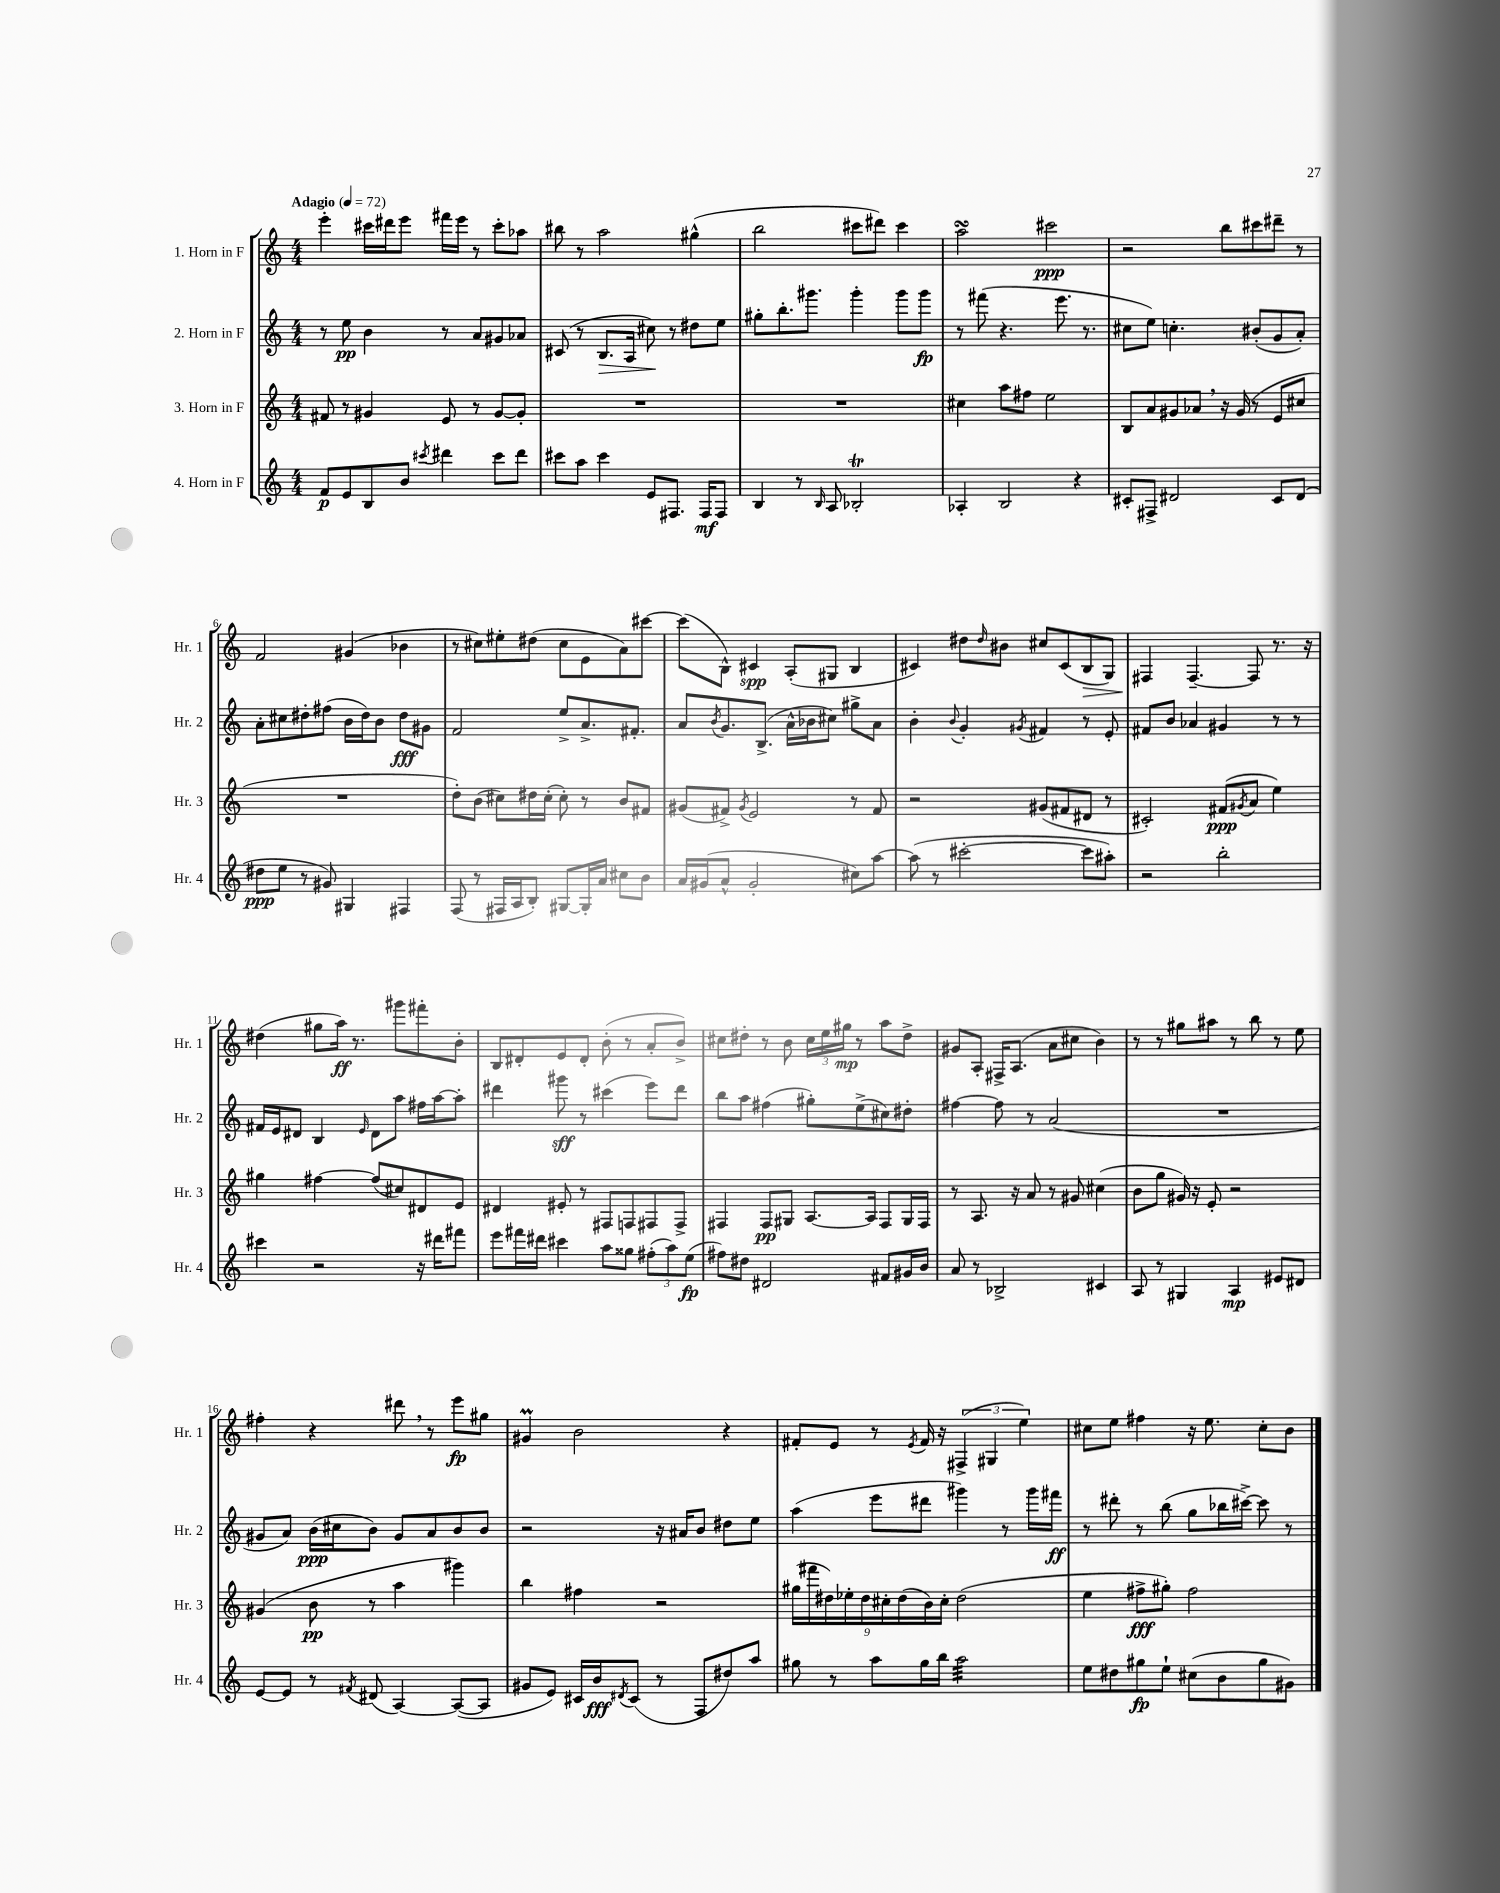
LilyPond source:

<<
\new StaffGroup <<
\new Staff = "s0" \with { instrumentName = "1. Horn in F" shortInstrumentName = "Hr. 1" } {
    \clef treble \key c \major \numericTimeSignature \time 4/4 \tempo "Adagio" 4 = 72
    e'''4-. cis'''16 dis'''16 e'''8 fis'''16 e'''16 r8 cis'''8-. aes''8 |
    bis''8 r8 a''2 gis''4-^( |
    b''2 cis'''8 dis'''8) cis'''4 |
    a''2\turn cis'''2\ppp |
    r2 b''8 cis'''8 dis'''8-- r8 |
    f'2 gis'4( bes'4 |
    r8 cis''8) eis''8-. dis''8( cis''8 e'8 a'8) cis'''8~ |
    cis'''8( b8-^) cis'4\spp a8-.( gis8 b4 |
    cis'4) dis''8 \grace { dis''16 } bis'8 cis''8 cis'8( b8\> g8) |
    fis4\! fis4.~-- fis8 r8. r16 |
    dis''4( gis''8 a''16\ff) r8. gis'''8 fis'''8-. b'8-. |
    b8 dis'8-. e'8 dis'8-. b'8-.( r8 a'8-. b'8->) |
    cis''8 dis''8-. r8 b'8 \tuplet 3/2 { cis''16 e''16 gis''16\mp } r8 a''8 dis''8-> |
    gis'8 a8-. fis16-> a8.( a'8 cis''8 b'4) |
    r8 r8 gis''8 ais''8 r8 b''8 r8 e''8 |
    fis''4-. r4 dis'''8 \breathe r8 e'''8\fp gis''8 |
    gis'4\prall b'2 r4 |
    fis'8-. e'8 r8 \acciaccatura { e'8 } fis'16 r16 \tuplet 3/2 { fis4->( gis4 e''4) } |
    cis''8 e''8 fis''4 r16 e''8. cis''8-. b'8 \bar "|." |
}
\new Staff = "s1" \with { instrumentName = "2. Horn in F" shortInstrumentName = "Hr. 2" } {
    \clef treble \key c \major \numericTimeSignature \time 4/4
    r8 e''8\pp b'4 r8 a'8 gis'8 aes'8 |
    cis'8( r8 b8.\> a16 cis''8\!) r8 dis''8 e''8 |
    gis''8-. b''8.-. gis'''8. gis'''4-. gis'''8 gis'''8\fp |
    r8 fis'''8( r4. e'''8. r8. |
    cis''8 e''8) c''4.-. bis'8-.( g'8 a'8-.) |
    a'8-. cis''8 dis''8-. fis''8( b'16 dis''16) b'8 dis''8\fff gis'8 |
    f'2 e''8-> a'8.-> fis'8.-. |
    a'8 \acciaccatura { b'8 } g'8. b8.->( a'16-^ bes'16 cis''8) gis''8-> a'8 |
    b'4-. \appoggiatura { b'8 } g'4-. \acciaccatura { gis'8 } fis'4 r8 e'8-. |
    fis'8 b'8 aes'4 gis'4 r8 r8 |
    fis'16 e'16 dis'8 b4 \grace { e'16 } dis'8 a''8 fis''16 a''16~ a''8-. |
    dis'''4 gis'''8\sff r8 cis'''4( e'''8) dis'''8 |
    b''8 a''8 fis''4( gis''8-.) e''8->( cis''8) dis''8-. |
    fis''4~ fis''8 r8 a'2( |
    R1 |
    gis'8 a'8) b'16\ppp( cis''16 b'8) gis'8 a'8 b'8 b'8 |
    r2 r16 ais'16 b'8 dis''8 e''8 |
    a''4( e'''8 dis'''8 gis'''4) r8 gis'''16 fis'''16\ff |
    r8 dis'''8-. r8 b''8( g''8 bes''16 cis'''16~->) cis'''8 r8 \bar "|." |
}
\new Staff = "s2" \with { instrumentName = "3. Horn in F" shortInstrumentName = "Hr. 3" } {
    \clef treble \key c \major \numericTimeSignature \time 4/4
    fis'8 r8 gis'4 e'8 r8 gis'8~ gis'8-. |
    R1 |
    R1 |
    cis''4 a''8 fis''8 e''2 |
    b8 a'8 gis'8 aes'8 \breathe r16 gis'16( r8 e'8 cis''8 |
    R1 |
    d''8-.) b'8( cis''8) dis''16 cis''16-.( cis''8-.) r8 b'8 fis'8 |
    gis'8( fis'8->) \acciaccatura { gis'8 } e'2 r8 fis'8 |
    r2 gis'8( fis'8 dis'8 r8 |
    cis'2-.) fis'8\ppp( \acciaccatura { gis'8 } a'8 e''4) |
    gis''4 fis''4~ fis''8( cis''8) dis'8 e'8 |
    dis'4 eis'8-. r8 fis8 f8 fis8 fis8-> |
    fis4 fis8\pp gis8 a8.~ a16 fis8 gis16 fis16 |
    r8 a8. r16 a'8 r8 gis'8 cis''4( |
    b'8 g''8 gis'16) r16 e'8-. r2 |
    gis'4( b'8\pp r8 a''4 gis'''4) |
    b''4 fis''4 r2 |
    \tuplet 9/8 { gis''16( fis'''16 dis''16) ees''16-. dis''16 cis''16-. dis''16( b'16) cis''16-. } dis''2( |
    e''4 fis''8->\fff gis''8-.) fis''2 \bar "|." |
}
\new Staff = "s3" \with { instrumentName = "4. Horn in F" shortInstrumentName = "Hr. 4" } {
    \clef treble \key c \major \numericTimeSignature \time 4/4
    f'8\p e'8 b8 b'8 \acciaccatura { cis'''8 } dis'''4 cis'''8 dis'''8 |
    cis'''8 a''8 cis'''4 e'8 fis8. fis16\mf fis8 |
    b4 r8 \grace { b16 } a8 bes2-.\trill |
    aes4-. b2 r4 |
    cis'8-. fis8-> dis'2 cis'8 dis'8( |
    dis''8\ppp e''8 r8 gis'8) gis4 fis4 |
    f8( r8 fis16 a16 b8-.) gis8~ gis16-. a'16 cis''8 b'8 |
    a'16 gis'16( a'8-^ gis'2-. cis''8) a''8~ |
    a''8( r8 cis'''2~-. cis'''8 ais''8-.) |
    r2 b''2-. |
    cis'''4 r2 r16 dis'''16 fis'''8 |
    e'''8 fis'''16 dis'''16 cis'''4 a''8 gisis''8 \tuplet 3/2 { fis''8-.( a''8) e''8\fp( } |
    fis''8) dis''8 dis'2 fis'8 gis'16 b'16 |
    a'8 r8 bes2-> cis'4 |
    a8 r8 gis4 a4\mp eis'8 dis'8 |
    e'8~ e'8 r8 \acciaccatura { fis'8 } dis'8( a4~) a8~( a8 |
    gis'8 e'8) cis'16 b'16\fff \acciaccatura { dis'8 } cis'8( r8 f8 dis''8) a''8 |
    gis''8 r8 a''8 gis''16 b''16 a''2:32 |
    e''8 dis''8 gis''8\fp e''8-! cis''8( b'8 gis''8 gis'8) \bar "|." |
}
>>
>>
